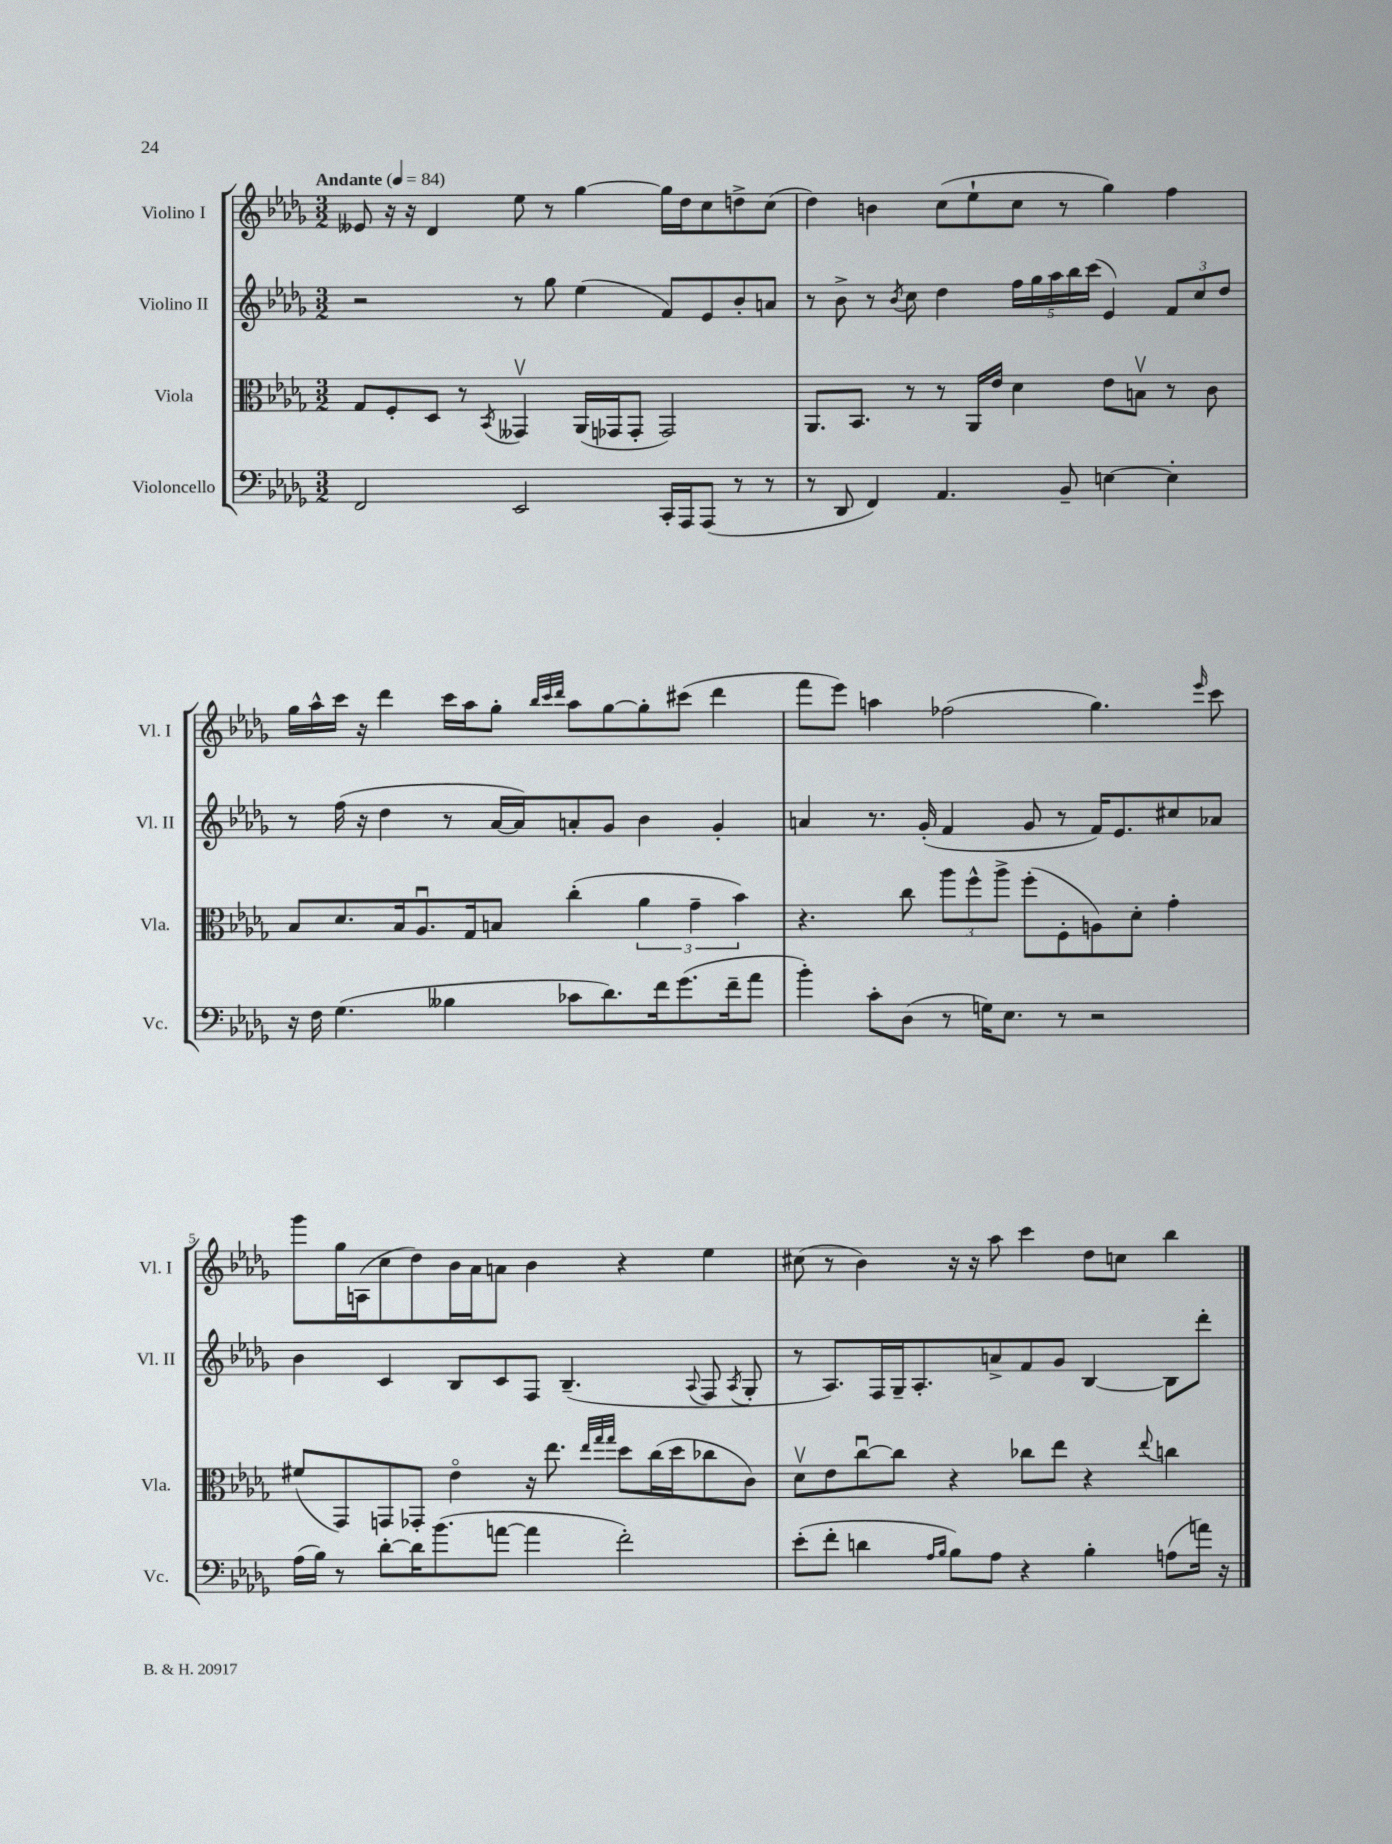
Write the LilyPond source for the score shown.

<<
\new StaffGroup <<
\new Staff = "s0" \with { instrumentName = "Violino I" shortInstrumentName = "Vl. I" } {
    \clef treble \key des \major \numericTimeSignature \time 3/2 \tempo "Andante" 4 = 84
    \autoBeamOff eeses'8 r16 r16 des'4 ees''8 r8 ges''4~ ges''16[ des''16 c''8 d''8-> c''8]( |
    des''4) b'4 c''8[( ees''8-! c''8] r8 ges''4) f''4 |
    ges''16[ aes''16-^ c'''16] r16 des'''4 c'''16[ aes''16 ges''8]-. \grace { bes''32[ c'''32 des'''32] } aes''8[ ges''8~ ges''8-. cis'''8]( des'''4 |
    f'''8[ ees'''8]) a''4 fes''2( ges''4.) \grace { ees'''16 } c'''8 |
    ges'''8[ ges''16 a16( c''8 des''8) bes'16 aes'16 a'8] bes'4 r4 ees''4 |
    cis''8( r8 bes'4) r16 r16 aes''8 c'''4 des''8[ c''8] bes''4 \bar "|." |
}
\new Staff = "s1" \with { instrumentName = "Violino II" shortInstrumentName = "Vl. II" } {
    \clef treble \key des \major \numericTimeSignature \time 3/2
    \autoBeamOff r2 r8 ges''8 ees''4( f'8[) ees'8 bes'8-. a'8] |
    r8 bes'8-> r8 \acciaccatura { bes'8 } c''8 des''4 \tuplet 5/4 { f''16[ ges''16 aes''16 bes''16 c'''16]( } ees'4) \tuplet 3/2 { f'8[ c''8 des''8] } |
    r8 f''16( r16 des''4 r8 aes'16[~ aes'16) a'8-. ges'8] bes'4 ges'4-. |
    a'4 r8. ges'16-.( f'4 ges'8 r8 f'16[) ees'8. cis''8 aes'8] |
    bes'4 c'4 bes8[ c'8 f8] bes4.--( \appoggiatura { aes8 } f8 \acciaccatura { aes8 } ges8-. |
    r8 aes8.[) f16 ges16-- aes8.-. a'8-> f'8 ges'8] bes4~ bes8[ des'''8]-. \bar "|." |
}
\new Staff = "s2" \with { instrumentName = "Viola" shortInstrumentName = "Vla." } {
    \clef alto \key des \major \numericTimeSignature \time 3/2
    \autoBeamOff ges8[ f8-. des8] r8 \acciaccatura { bes,8 } geses,4\upbow aes,16[( ges,16 ges,8]-. ges,2) |
    aes,8.[ bes,8.] r8 r8 aes,16[ ees'16] des'4 ees'8[ b8]\upbow r8 c'8 |
    bes8[ des'8. bes16 aes8.\downbow ges16 b8] c''4-.( \tuplet 3/2 { aes'4 ges'4-- bes'4) } |
    r4. c''8 \tuplet 3/2 { aes''8[ f''8-^ aes''8]-> } f''8[-.( f8-. a8) des'8]-. ges'4-. |
    fis'8[( ges,8) g,8 ges,8]-. ees'4\flageolet r16 ees''8. \grace { ees''32[ ges''32 ges''32] } des''8[ c''16( des''16 ces''8 c'8]) |
    des'8[\upbow ees'8 c''8~\downbow c''8] r4 ces''8[ ees''8] r4 \appoggiatura { ees''8 } c''4 \bar "|." |
}
\new Staff = "s3" \with { instrumentName = "Violoncello" shortInstrumentName = "Vc." } {
    \clef bass \key des \major \numericTimeSignature \time 3/2
    \autoBeamOff f,2 ees,2 c,16[-. aes,,16 aes,,8]( r8 r8 |
    r8 des,8 f,4) aes,4. bes,8-- e4~ e4-. |
    r16 f16 ges4.( beses4 ces'8[ des'8.) f'16 ges'8.( f'16-- aes'8] |
    bes'4-.) c'8[-. des8]( r8 g16[) ees8.] r8 r2 |
    aes16[( bes16]) r8 des'8[~-. des'16 bes'8.( a'8]~ a'4 f'2-.) |
    ees'8[-.( f'8]-. d'4 \grace { aes16[ bes16] } bes8[) aes8] r4 bes4-. a8[( a'16]) r16 \bar "|." |
}
>>
>>
\layout { \context { \Score \override BarNumber.break-visibility = ##(#f #t #t) barNumberVisibility = #(every-nth-bar-number-visible 5) } }
